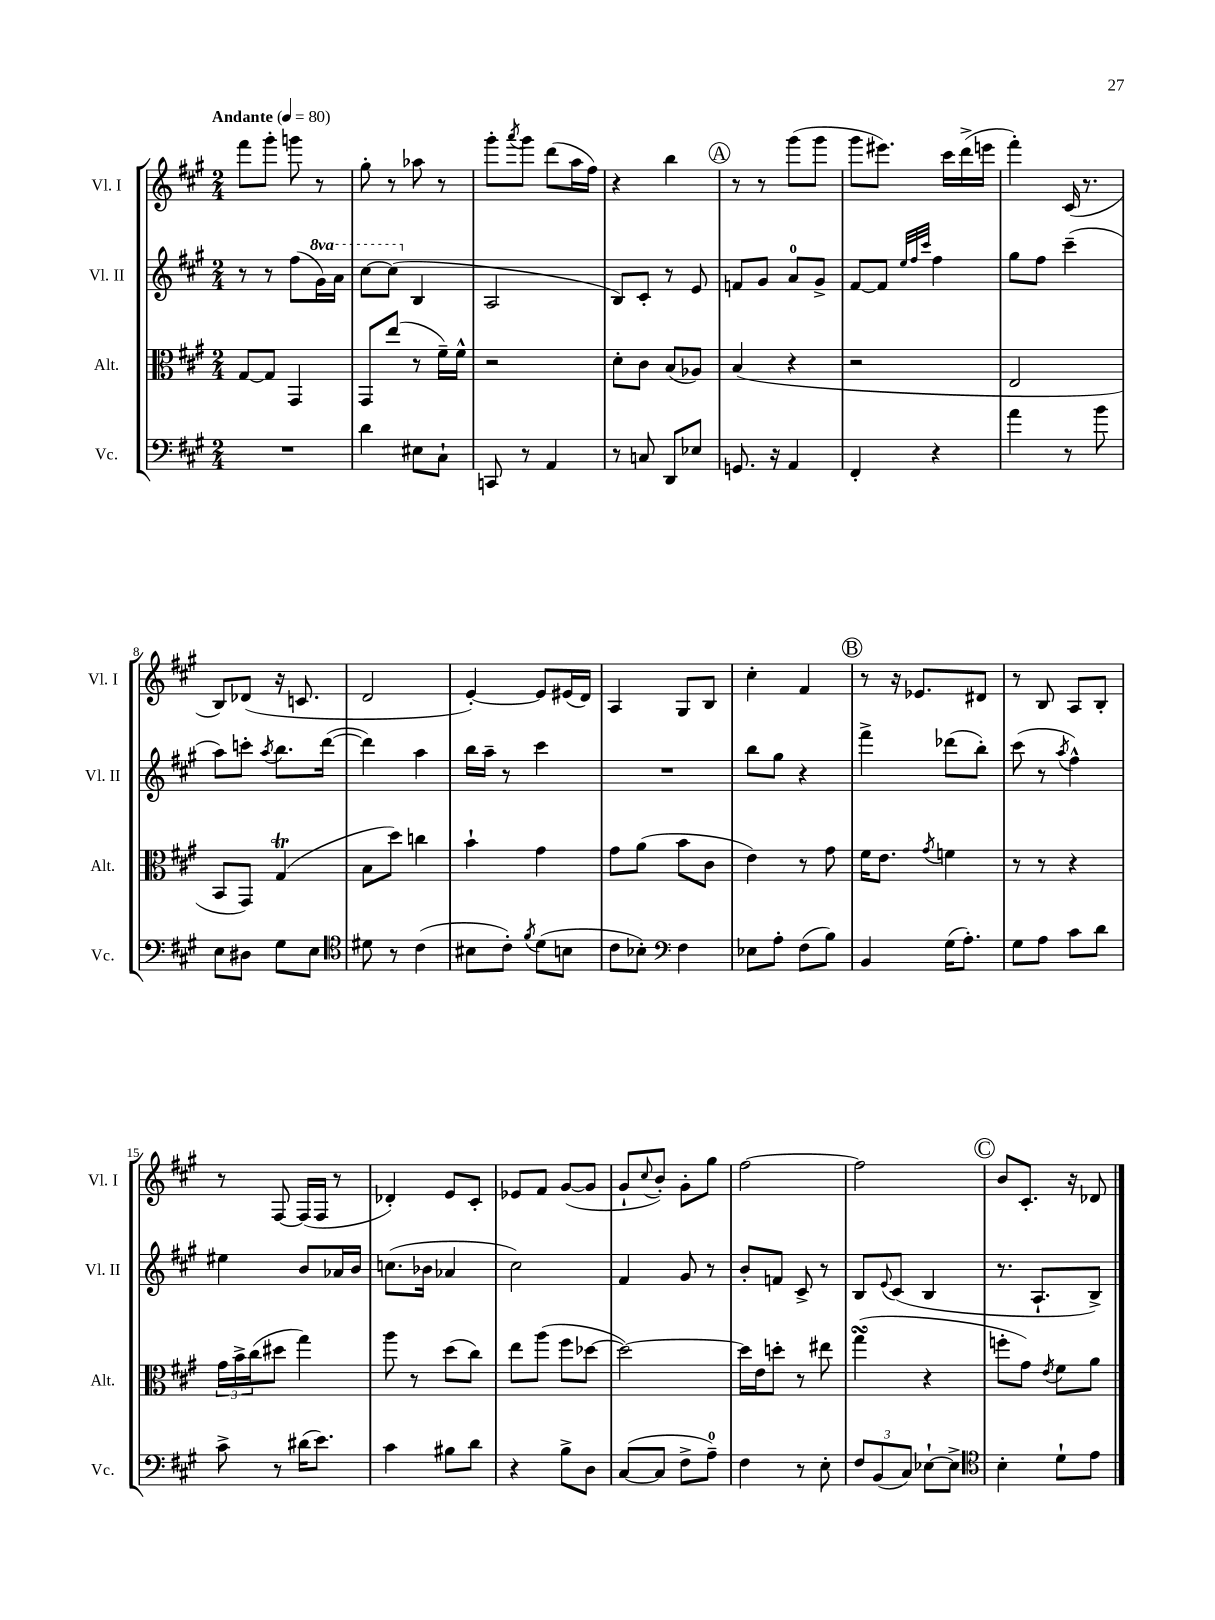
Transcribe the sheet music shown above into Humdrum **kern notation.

**kern	**kern	**kern	**kern
*part4	*part3	*part2	*part1
*staff4	*staff3	*staff2	*staff1
*I"Vc.	*I"Alt.	*I"Vl. II	*I"Vl. I
*I'Vc.	*I'Alt.	*I'Vl. II	*I'Vl. I
*clefF4	*clefC3	*clefG2	*clefG2
*k[f#c#g#]	*k[f#c#g#]	*k[f#c#g#]	*k[f#c#g#]
*M2/4	*M2/4	*M2/4	*M2/4
*MM80	*MM80	*MM80	*MM80
=1	=1	=1	=1
!	!	!	!LO:TX:a:B:t=Andante
2r	[8G#/L	8r	8fff#\L
.	8G#/J]	8r	8ggg#'\J
.	4GG#/	(8ff#\L	8gggn\
*	*	*8va	*
.	.	16gg#\L)	8r
.	.	16aa\JJ	.
=2	=2	=2	=2
4d\	8GG#/L	[8ccc#\L	8gg#'\
.	(8ee/J	(8ccc#\J]	8r
*	*	*X8va	*
8E#X\L	8r	4B/	8aa-X\
8C#`\J	16f#~\LL)	.	8r
.	16f#^^\JJ	.	.
=3	=3	=3	=3
8CCn/	2r	2A/	8ggg#'\L
.	.	.	8qaaa/
8r	.	.	8ggg#\J
4AA/	.	.	(8ddd\L
.	.	.	16aa\L
.	.	.	16ff#\JJ)
=4	=4	=4	=4
8r	8d'\L	8B/L)	4r
8Cn/	8c#\J	8c#'/J	.
8DD/L	(8B/L	8r	4bb\
8E-X/J	8A-X/J)	8e/	.
!!LO:REH:place=s1:t=A
=5	=5	=5	=5
8.GGn/	(4B/	8fn/L	8r
.	.	8g#/J	8r
16r	.	.	.
4AA/	4r	8a/L	(8ggg#\L
.	.	8g#^/J	8ggg#\J
=6	=6	=6	=6
4FF#'/	2r	[8f#/L	8ggg#\L
.	.	8f#/J]	8.eee#X\J)
.	.	32qqee/LLL	.
.	.	32qqff#/	.
.	.	32qqccc#/JJJ	.
4r	.	4ff#\	.
.	.	.	16ccc#\LL
.	.	.	(16ddd^\
.	.	.	16eeen\JJ
=7	=7	=7	=7
4a\	2E/	8gg#\L	4fff#'\)
.	.	8ff#\J	.
8r	.	(4ccc#~\	(16c#/
.	.	.	8.r
8b\	.	.	.
!!LO:LB:g=z
=8	=8	=8	=8
8E\L	8BB/L	8aa\L)	8B/L)
8D#X\J	8GG#/J)	8cccn'\J	(8d-X/J
.	.	8qaa/	.
8G#\L	(4G#t/	8.bb\L	16r
.	.	.	8.cn/
8E\J	.	.	.
.	.	([16ddd\Jk	.
=9	=9	=9	=9
*clefC4	*	*	*
8d#X\	8B\L	4ddd\])	2d/
8r	8dd\J)	.	.
(4c#\	4ccn\	4aa\	.
=10	=10	=10	=10
8B#X\L	4b`\	16bb\LL	[4e'/)
.	.	16aa~\JJ	.
8c#'\J)	.	8r	.
8qf#/	.	.	.
(8d\L	4g#\	4ccc#\	8e/L]
8Bn\J	.	.	(16e#X/L
.	.	.	16d/JJ)
=11	=11	=11	=11
8c#\L	8g#\L	2r	4A/
8B-X'\J)	(8a\J	.	.
*clefF4	*	*	*
4F#\	8b\L	.	8G#/L
.	8c#\J	.	8B/J
=12	=12	=12	=12
8E-X\L	4e\)	8bb\L	4cc#'\
8A'\J	.	8gg#\J	.
(8F#\L	8r	4r	4f#/
8B\J)	8g#\	.	.
!!LO:REH:place=s1:t=B
=13	=13	=13	=13
4BB/	16f#\KL	4fff#^\	8r
.	8.e\J	.	.
.	.	.	16r
.	.	.	8.e-X/L
.	8qg#/	.	.
(16G#\KL	4fn\	(8ddd-X\L	.
8.A'\J)	.	.	.
.	.	8bb'\J)	8d#X/J
=14	=14	=14	=14
8G#\L	8r	(8ccc#\	8r
8A\J	8r	8r	8B/
.	.	8qaa/	.
8c#\L	4r	4ff#^^\)	8A/L
8d\J	.	.	8B'/J
!!LO:LB:g=z
=15	=15	=15	=15
8c#^\	24g#\LL	4ee#X\	8r
.	24b^\	.	.
.	(24cc#\J	.	.
8r	8dd#X\J	.	[8F#/
(16d#X\KL	4gg#\)	8b/L	(16F#/LL]
8.e\J)	.	.	16F#/JJ
.	.	16a-X/L	8r
.	.	16b/JJ	.
=16	=16	=16	=16
4c#\	8aa\	(8.ccn\L	4d-X'/)
.	8r	.	.
.	.	16b-X\Jk	.
8B#X\L	(8dd\L	4a-X/	8e/L
8d\J	8cc#\J)	.	8c#'/J
=17	=17	=17	=17
4r	8ee\L	2cc#\)	8e-X/L
.	(8aa\J	.	8f#/J
8B^\L	8ff#\L	.	([8g#/L
8D\J	[8dd-X\J	.	8g#/J]
=18	=18	=18	=18
([8C#/L	2dd-\_)	4f#/	8g#`/L
.	.	.	8qqcc#/
8C#/J]	.	.	8b'/J)
8F#^\L	.	8g#/	8g#'\L
8A~\J)	.	8r	8gg#\J
=19	=19	=19	=19
4F#\	16dd-\LL]	8b'/L	[2ff#\
.	16e\J	.	.
.	8ddn'\J	8fn/J	.
8r	8r	8c#^/	.
8E'\	8ee#X\	8r	.
=20	=20	=20	=20
12F#/L	(4gg#sSsS\	8B/L	2ff#\]
(12BB/	.	.	.
.	.	8qqe/	.
.	.	(8c#/J	.
12C#/J)	.	.	.
[8E-X`\L	4r	4B/	.
8E-^\J]	.	.	.
!!LO:REH:place=s1:t=C
=21	=21	=21	=21
*clefC4	*	*	*
4B'\	8ffn'\L	8.r	8b/L
.	8g#\J)	.	8.c#'/J
.	.	8.A`/L	.
.	8qe/	.	.
8d`\L	8f#\L	.	.
.	.	.	16r
8e\J	8a\J	8B^/J)	8d-X/
==	==	==	==
*-	*-	*-	*-
